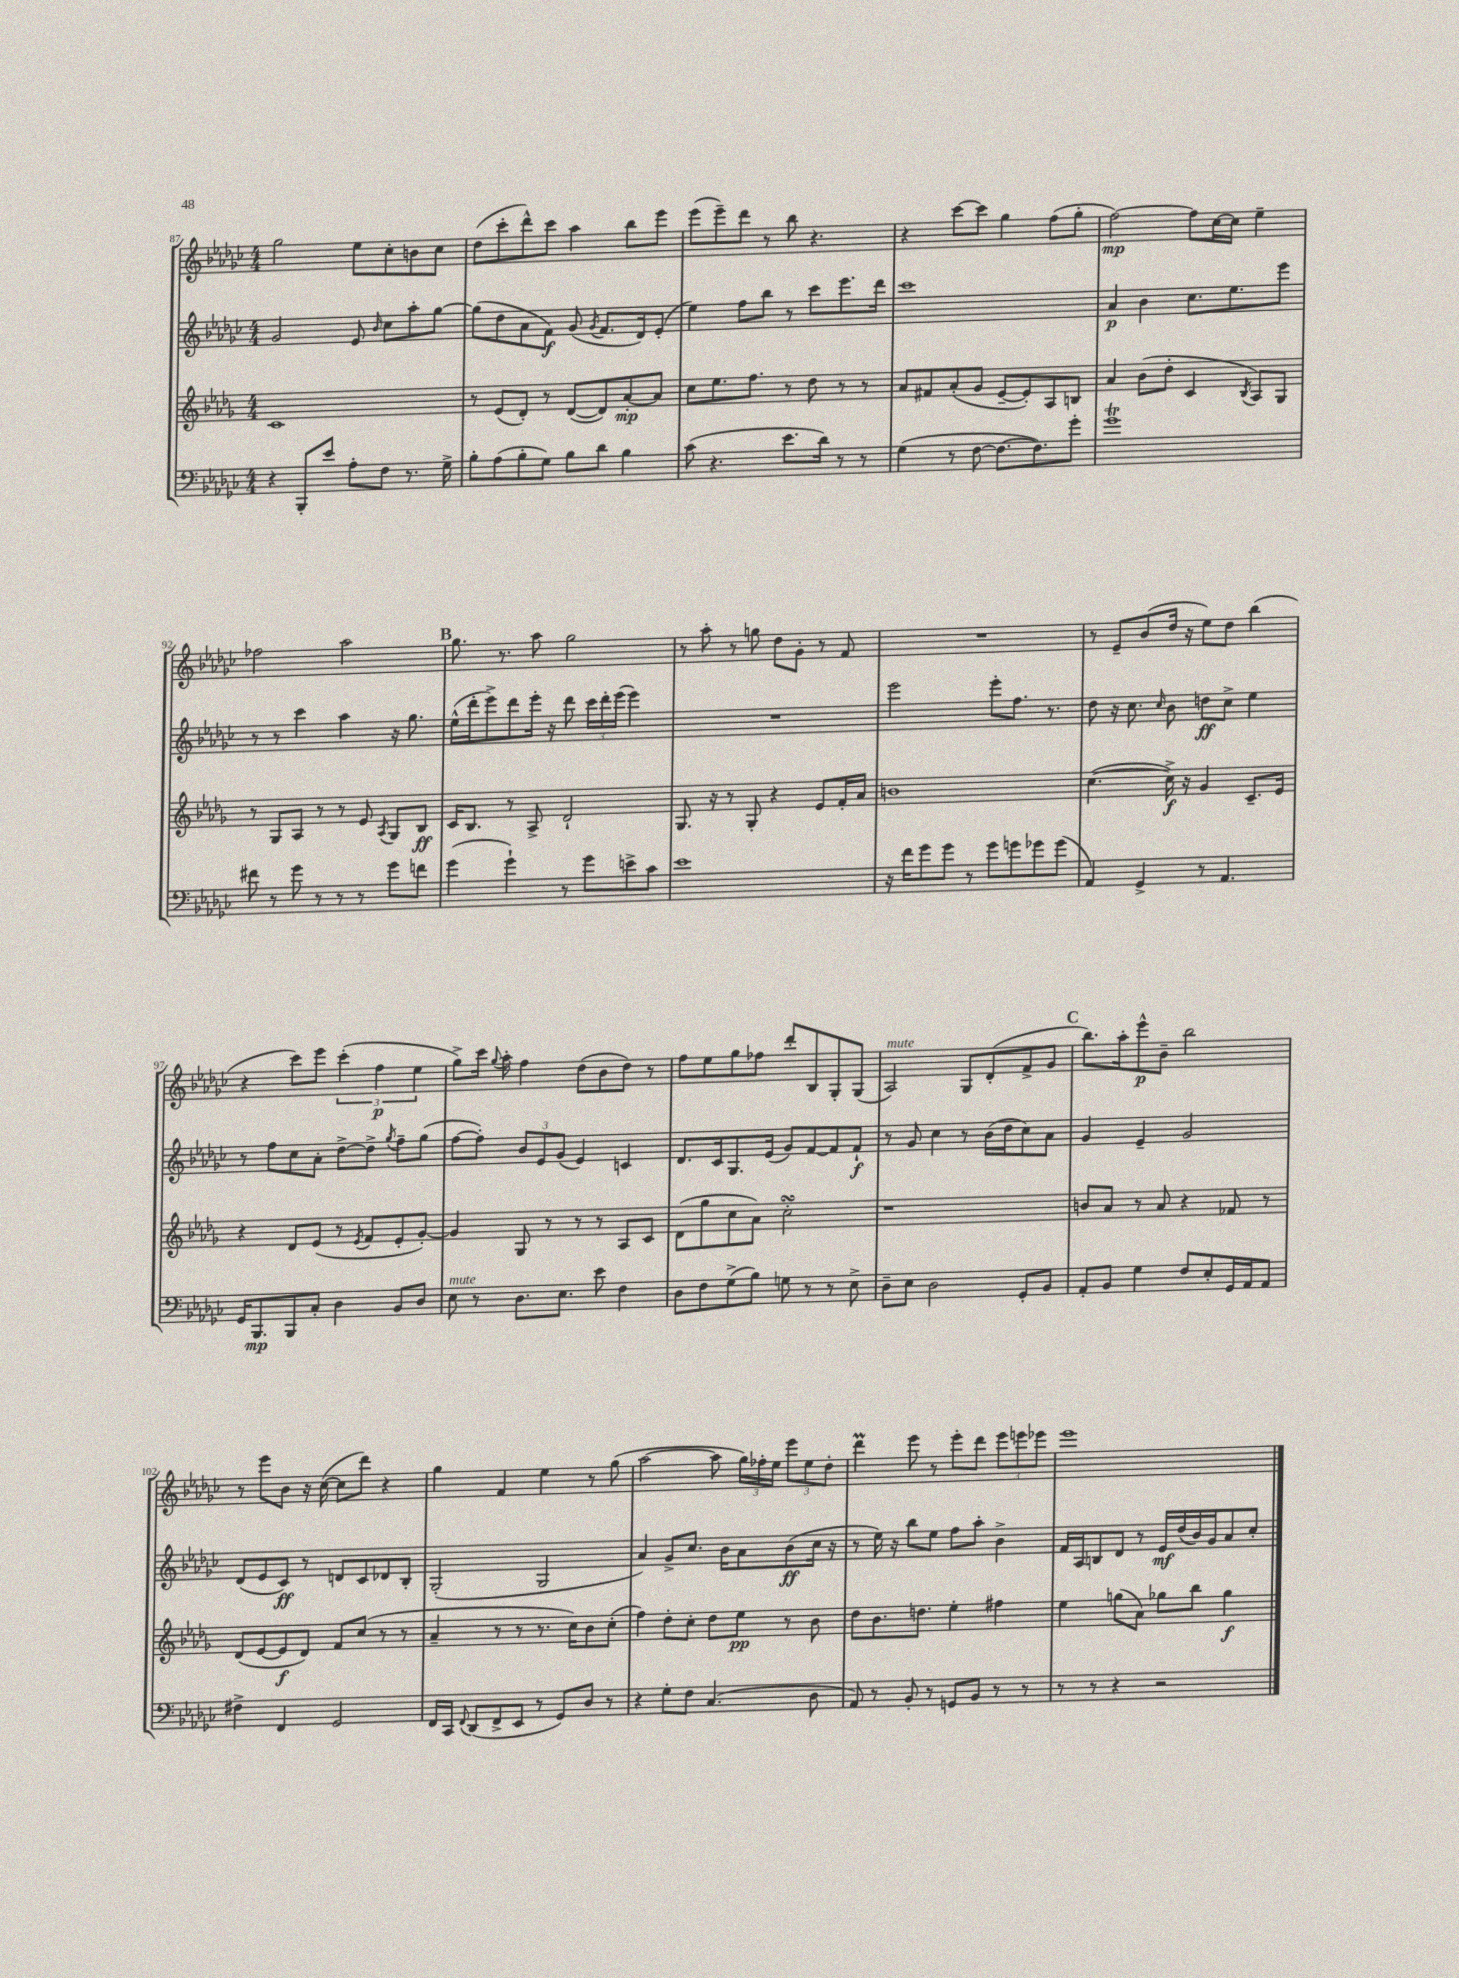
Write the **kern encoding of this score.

**kern	**kern	**kern	**kern
*staff4	*staff3	*staff2	*staff1
*clefF4	*clefG2	*clefG2	*clefG2
*k[b-e-a-d-g-c-]	*k[b-e-a-d-g-]	*k[b-e-a-d-g-c-]	*k[b-e-a-d-g-c-]
*M4/4	*M4/4	*M4/4	*M4/4
4r	1c	2g-	2gg-
8BBB-'	.	.	.
8e-	.	.	.
8A-'	.	8e-	8ee-
.	.	16qqb-	.
8F	.	8cc-	8cc-'
8.r	.	8aa-'	8b
.	.	[8gg-	8cc-
16G-^	.	.	.
=	=	=	=
8B-'	8r	(8gg-]	(8dd-
(8A-	(8e-	8dd-	8ccc-'
8B-'	8d-')	8a-	8ddd-^^)
8G-)	8r	8f)	8ccc-
8B-	([8d-	(8g-	4aa-
.	.	8qg-	.
8d-	8d-])	8.f	.
4B-	[8a-'	.	8bb-
.	.	16d-)	.
.	8a-]	(8e-'	8eee-
=	=	=	=
(8c-	8cc	4ee-)	(8eee-
4.r	8.ee-	.	8eee-~)
.	.	8ff	8ddd-
.	8.ff	.	.
.	.	8bb-	8r
8.e-	8r	8r	8bb-
.	8dd-	8ccc-	4.r
16d-)	.	.	.
8r	8r	8.eee-	.
8r	8r	.	.
.	.	16ddd-	.
=	=	=	=
(4G-	8a-	1ccc-	4r
.	8f#	.	.
8r	(8a-'	.	[8ccc-
[8F	8g-	.	8ccc-]
8.F_	[8e-~	.	4gg-
.	8e-'])	.	.
8.F])	.	.	.
.	8A-	.	(8ff
8g-'	8B	.	8gg-'
=	=	=	=
1g-	4a-	4a-	[2ff)
.	(8b-	4b-	.
.	8dd-'	.	.
.	4c	8.cc-	8ff]
.	.	.	[16cc-
.	.	8.ee-	16cc-]
.	8qB-	.	.
.	8A-)	.	4ee-~
.	8G-	8eee-	.
=	=	=	=
8f#	8r	8r	2ff-
8r	8G-	8r	.
8g-	8A-	4ccc-	.
8r	8r	.	.
8r	8r	4aa-	2aa-
8r	8e-	.	.
.	8qA-	.	.
8g-	8G-	16r	.
.	.	8.gg-	.
8f	8B-	.	.
=	=	=	=
(4g-	16c	(16ee-^^	8.gg-
.	8.B-	16ddd-'	.
.	.	8eee-^)	.
.	.	.	8.r
4g-`)	8r	8ddd-	.
.	8A-^	16eee-'	8aa-
.	.	16r	.
8r	2d-`	8ddd-	2gg-
8g-	.	24ccc-	.
.	.	24ddd-'	.
.	.	(24eee-	.
8e^	.	4eee-)	.
8c-	.	.	.
=	=	=	=
1e-	8.G-	1r	8r
.	.	.	8aa-'
.	16r	.	.
.	8r	.	8r
.	8G-'	.	8gg
.	4r	.	8dd-
.	.	.	8g-'
.	8e-	.	8r
.	16f'	.	8f
.	16a-	.	.
=	=	=	=
16r	1b	2eee-	1r
16f	.	.	.
8g-	.	.	.
8g-	.	.	.
8r	.	.	.
8g-	.	8eee-'	.
8g	.	8.ff	.
8g-	.	.	.
.	.	8.r	.
(8g-	.	.	.
=	=	=	=
4AA-)	([4.cc	8dd-	8r
.	.	16r	8e-~
.	.	8.cc-	.
4GG-^	.	.	(8b-
.	.	16qqcc-	.
.	16cc^])	8b-	16dd-
.	16r	.	16r
8r	4g-	8dd	8ee-)
4.AA-	.	8cc-^	8dd-
.	8.c~	4ee-	(4bb-
.	16e-	.	.
=	=	=	=
16GG-	4r	8r	4r
8.BBB-	.	.	.
.	.	8ff	.
8BBB-	8d-	8cc-	8ccc-)
8C-'	(8e-	8a-'	8eee-
4D-	8r	[8dd-^	(6ccc-'
.	8qe-	.	.
.	8f	8dd-^]	.
.	.	.	6ff
.	.	8qgg-	.
8BB-	8e-'	8ff~	.
.	.	.	6ee-
8D-	[8g-')	(8gg-	.
=	=	=	=
8E-	4g-]	[8ff	8gg-^)
8r	.	8ff'])	16ccc-
.	.	.	8qqgg-
.	.	.	16aa-'
8.D-	8G-	12b-	4ff
.	.	12e-	.
.	8r	.	.
.	.	(12g-	.
8.E-	.	.	.
.	8r	4e-)	(8dd-
8e-	8r	.	8b-
4F	8A-	4c	8dd-)
.	8c	.	8r
=	=	=	=
8D-	(8d-	8.d-	8ff
8F	8gg-	.	8ee-
.	.	16c-	.
(8G-^	8cc	8.G-	8gg-
8B-)	8a-)	.	8ff-
.	.	(16e-	.
8G	2cc'	8g-)	8ddd-'
8r	.	[8f	8B-
8r	.	8f]	8G-'
8E-^	.	8f`	(8G-
=	=	=	=
8D-~	1r	8r	2A-)
8E-	.	8g-	.
2D-	.	4cc-	.
.	.	8r	8G-
.	.	(16b-	(8d-'
.	.	16dd-	.
8GG-'	.	8cc-)	8f^
8BB-	.	8a-	8g-
=	=	=	=
8AA-'	8b	4g-	8.bb-)
8BB-	8a-	.	.
.	.	.	16aa-'
4G-	8r	4e-~	8eee-^^
.	8a-	.	8b-~
8F	4r	2g-	2bb-
8E-'	.	.	.
16GG-	8f-	.	.
16AA-	.	.	.
8AA-	8r	.	.
=	=	=	=
4F#^	(8d-	(8d-	8r
.	[8e-	8e-	8eee-
4FF	8e-]	8c-)	8b-
.	8d-)	8r	16r
.	.	.	([16cc-
2GG-	8f	8d	8cc-]
.	(8cc	8c-	8ddd-)
.	8r	8d-	4r
.	8r	8B-'	.
=	=	=	=
16FF	4a-~	(2G-'	4gg-
16CC-	.	.	.
8qqFF	.	.	.
(8DD-	.	.	.
8FF^	8r	.	4f
8EE-	8r	.	.
8r	8.r	2G-	4ee-
8GG-)	.	.	.
.	16cc)	.	.
8D-	8b-	.	8r
8r	(8cc'	.	(8gg-
=	=	=	=
4r	4ff)	4a-)	[2aa-
8G-'	8dd-'	8g-^	.
8F	8cc'	8.cc-	.
(4.C-	8dd-	.	8aa-]
.	.	16b-	.
.	8ee-	8a-	24gg-)
.	.	.	24ff-'
.	.	.	24ee-
.	8r	(8b-	12eee-
.	.	.	12ee-
8D-	8b-	16cc-	.
.	.	.	12dd-'
.	.	16r	.
=	=	=	=
8AA-)	8dd-	8r	4ddd-
8r	8.b-	16ee-)	.
.	.	16r	.
8BB-'	.	8bb-	8eee-
.	8.dd	.	.
8r	.	8ee-	8r
8GG	4ee-'	8ff	8eee-'
8BB-	.	8aa-'	8ddd-
8r	4ff#	4b-^	12eee-
.	.	.	12eee
8r	.	.	.
.	.	.	12eee-
=	=	=	=
8r	4ee-	16f	1eee-
.	.	16A-	.
8r	.	8B	.
4r	(8gg	8d-	.
.	8a-)	8r	.
2r	8gg-	16e-	.
.	.	(16dd-	.
.	8bb-	16b-)	.
.	.	16g-	.
.	4gg-	8a-	.
.	.	8cc-'	.
==	==	==	==
*-	*-	*-	*-
